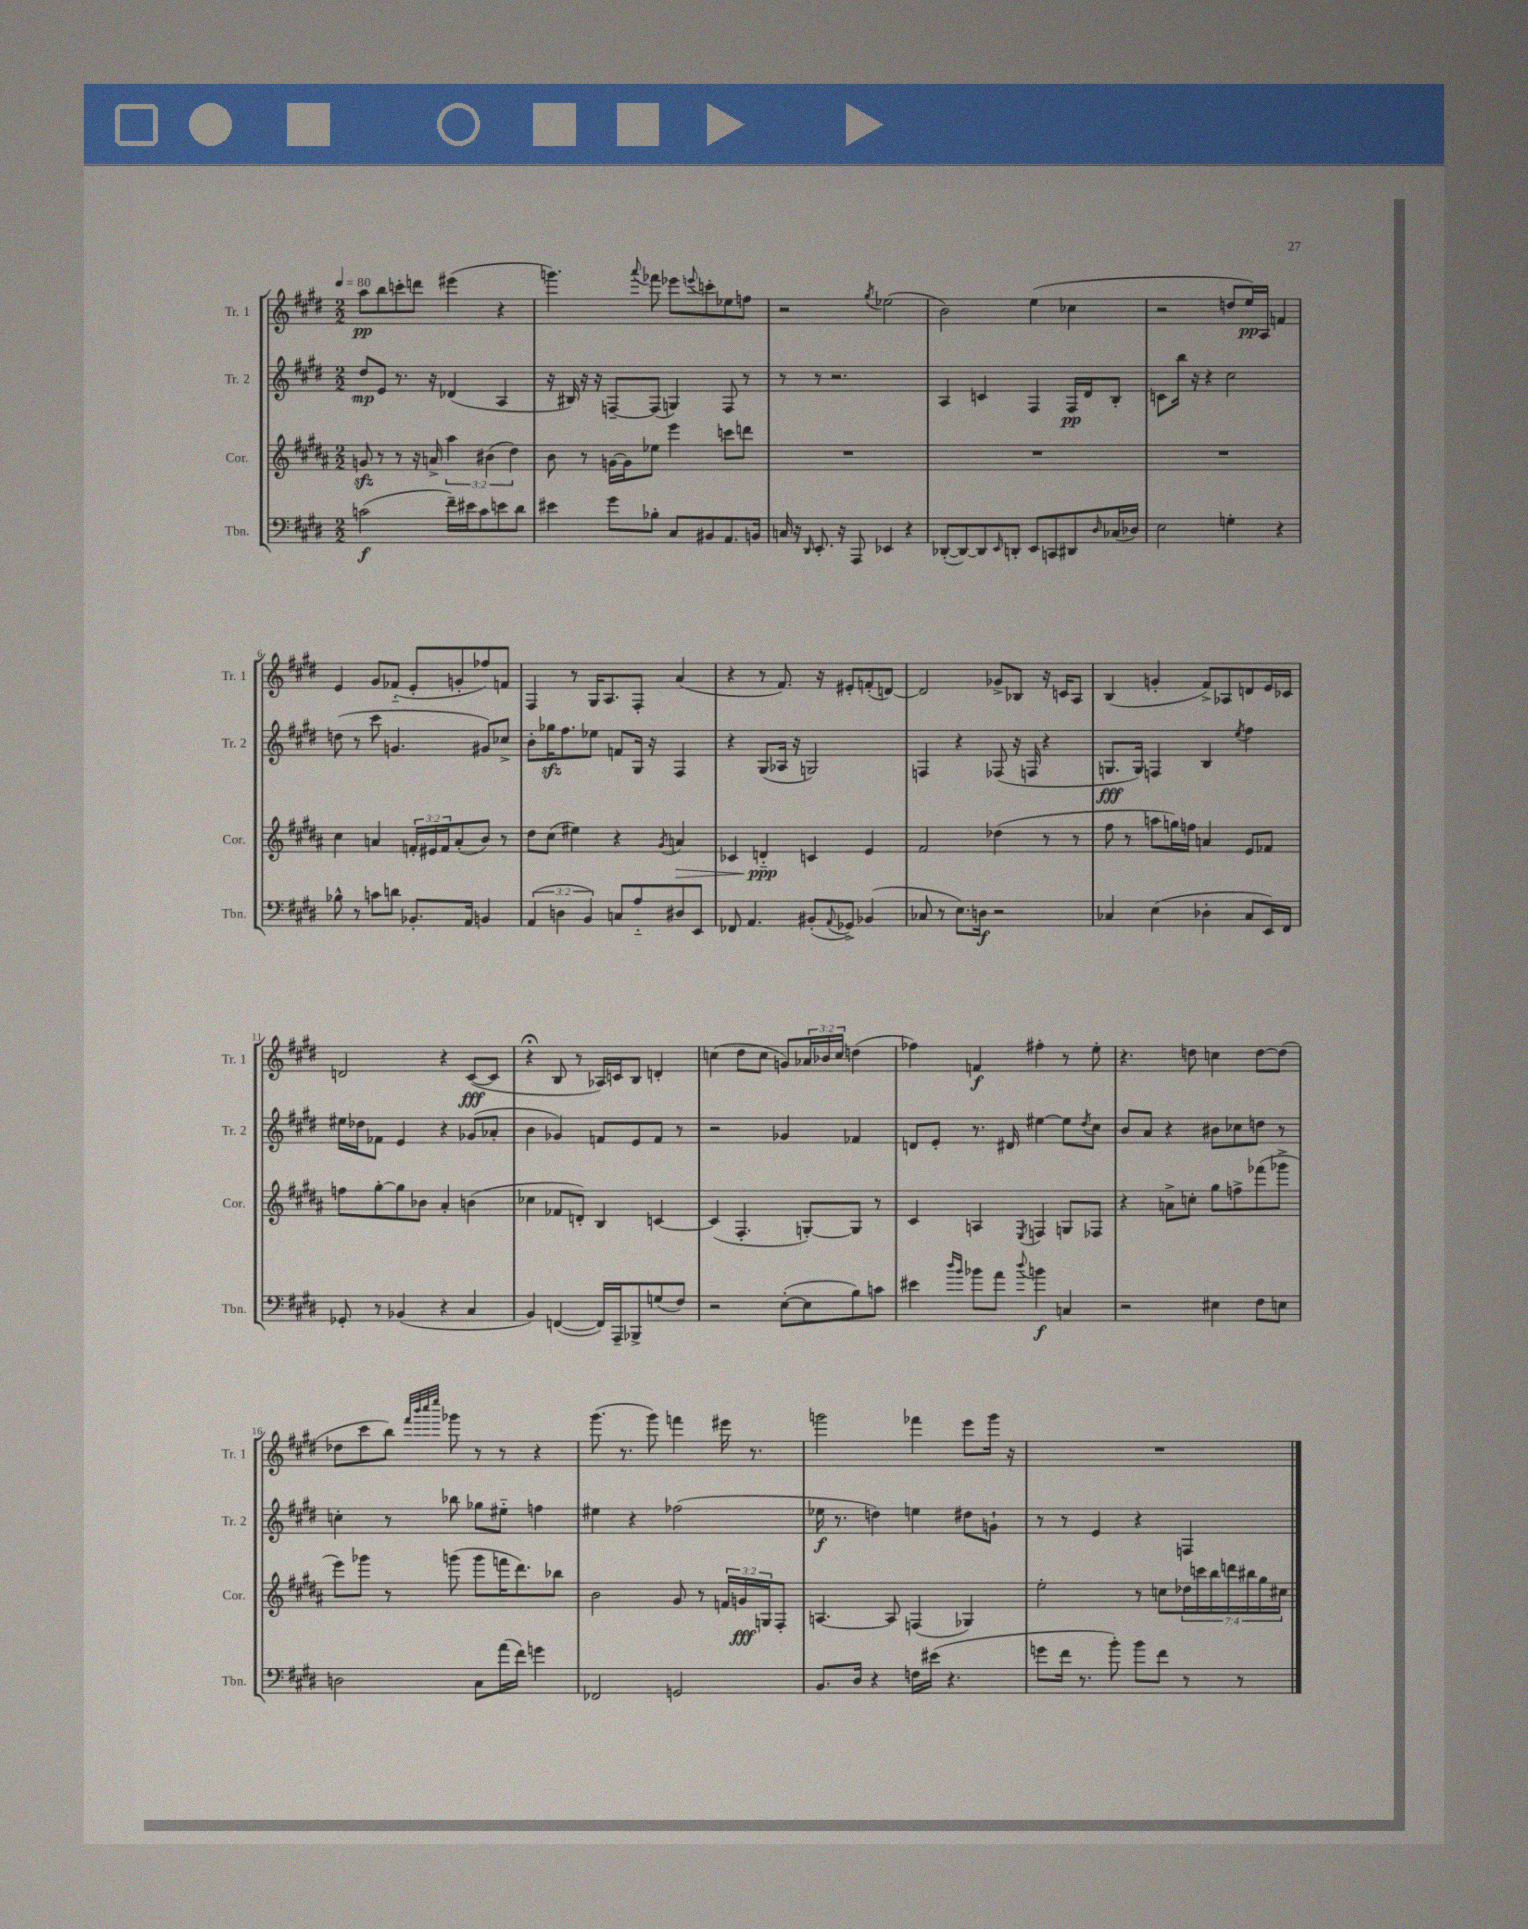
<<
\new StaffGroup <<
\new Staff = "s0" \with { instrumentName = "Tr. 1" shortInstrumentName = "Tr. 1" } {
    \clef treble \key e \major \numericTimeSignature \time 2/2 \override Staff.TupletNumber.text = #tuplet-number::calc-fraction-text \tempo 4 = 80
    a''8\pp b''8 c'''8-. d'''8 eis'''4( r4 |
    g'''4.) \appoggiatura { a'''8 } fes'''8 ees'''8 \appoggiatura { e'''8 } c'''8-. ees''8 f''8 |
    r2 \acciaccatura { gis''8 } ees''2( |
    b'2) e''4( ces''4 |
    r2 d''8 e''16\pp) a16 f'4 |
    e'4 gis'8 fes'8-_( e'8-. g'8-. fes''8) f'8 |
    fis4 r8 gis16 a8. fis8-. a'4( |
    r4 r8 fis'8.) r16 eis'8-. f'8-.( d'8~) |
    d'2 ges'8-> bes8 r16 c'16 a8 |
    b4( g'4-. fis'8->) aes8 d'8 e'16 ces'16 |
    d'2 r4 cis'8~\fff( cis'8 |
    r4\fermata b8 r8 aes16) c'16 b8 d'4-. |
    c''4( dis''8 c''8 g'8) \tuplet 3/2 { aes'16 bes'16 c''16 } d''4( |
    fes''4) f'4\f fis''4-. r8 e''8-. |
    r4. d''8 c''4 d''8~ d''8( |
    des''8 cis'''8 b''8) \grace { fis'''32 b'''32 cis''''32 e''''32 } ges'''8 r8 r8 r4 |
    gis'''8.( r8. gis'''8) f'''4 eis'''16 r8. |
    g'''2 fes'''4 e'''8 g'''16 r16 |
    R1 \bar "|." |
}
\new Staff = "s1" \with { instrumentName = "Tr. 2" shortInstrumentName = "Tr. 2" } {
    \clef treble \key e \major \numericTimeSignature \time 2/2
    dis''8\mp e'8 r8. r16 des'4( a4 |
    r16 bis16) r16 r16 f8~-- f8( g4) f8 r8 |
    r8 r8 r2. |
    a4 c'4 fis4 fis16\pp dis'16 b8-. |
    c'8 b''16 r16 r4 cis''2 |
    d''8( r8 cis'''8 g'4. gis'8) ces''8-> |
    b'8-. ges''16\sfz fis''8. ees''8 f'8 gis16 r16 fis4 |
    r4 gis8( aes16 r16 g2) |
    f4 r4 fes8( r16 f16 r4 |
    g8.\fff g16) f4 b4 \acciaccatura { e''8 } fis''4 |
    eis''16 des''16 fes'8 e'4 r4 ges'8( aes'8-. |
    b'4 ges'4) f'8 e'8 f'8 r8 |
    r2 ges'4 fes'4 |
    d'8 e'8-. r8. dis'16 eis''4~ eis''8 \acciaccatura { dis''8 } cis''8 |
    b'8 a'8 r4 bis'8 ces''8 d''8 r8 |
    c''4-. r8 bes''8 ges''8 eis''8-_ f''4 |
    eis''4 r4 fes''2( |
    ees''16\f r8. d''4) e''4 dis''8 g'8-! |
    r8 r8 e'4 r4 f4 \bar "|." |
}
\new Staff = "s2" \with { instrumentName = "Cor." shortInstrumentName = "Cor." } {
    \clef treble \key b \major \numericTimeSignature \time 2/2 \override Staff.TupletNumber.text = #tuplet-number::calc-fraction-text
    g'8\sfz r8 r8 r16 a'16-> \tuplet 3/2 { ais''4 bis'4( dis''4) } |
    b'8 r8 g'16~ g'16 ees''8 e'''4 c'''8 d'''8 |
    R1 |
    R1 |
    R1 |
    cis''4 a'4 \tuplet 3/2 { f'16-. eis'16 f'16 } a'8-.( b'8) r8 |
    dis''8 cis''8( eis''4) r4 \acciaccatura { gis'8 } a'4\> |
    ces'4 d'4-_\ppp\! c'4 e'4 |
    fis'2 des''4( r8 r8 |
    fis''8 r8 a''8 g''16) f''16 a'4 e'8 fes'8 |
    f''8 gis''8~-. gis''8 bes'8 ais'4-. b'4( |
    ces''4 fes'8 d'8-.) b4 c'4~ |
    c'4( fis4.-. g8~-.) g8 r8 |
    cis'4 a4 \acciaccatura { e8 } f4 g8 fes8 |
    r4 a'8-> c''8-. gis''8 f''8-> fes'''8( ges'''8-> |
    e'''8) ges'''8 r8 g'''8( g'''8 f'''16 dis'''8.) bes''8 |
    b'2 gis'8 r8 \tuplet 3/2 { f'16 g'16\fff g16 } fis8-. |
    a4.~ a8 f4( ges4) |
    e''2-. r8 c''8 \tuplet 7/4 { des''16 c'''16 b''16 d'''16 bis''16 gis''16 cis''16 } \bar "|." |
}
\new Staff = "s3" \with { instrumentName = "Tbn." shortInstrumentName = "Tbn." } {
    \clef bass \key e \major \numericTimeSignature \time 2/2 \override Staff.TupletNumber.text = #tuplet-number::calc-fraction-text
    c'2\f( fis'16--) eis'16 c'8 e'8 dis'8 |
    eis'4 gis'8 bes8-. cis8 bis,8 a,8. b,16 |
    c16 r16 \grace { dis,16 } e,8.-. r16 a,,8 ees,4 r4 |
    des,8~-.( des,8~) des,8 \grace { e,16 } d,8-. e,8 c,8 dis,8 \grace { dis16 } ces16( des16) |
    e2 g4-. r4 |
    bes8-^ r8 c'8 d'8 bes,8.-. a,16 b,4 |
    \tuplet 3/2 { a,4( d4 b,4) } c8 a8-_ dis8 e,8 |
    fes,8 a,4. bis,8-.( \appoggiatura { a,8 } ges,8->) bes,4( |
    ces8 r8 e8.) d16\f r2 |
    ces4 e4( des4-. ces8 e,16) fis,16 |
    ges,8-. r8 bes,4( r4 cis4 |
    b,4) f,4~( f,16) a,,16-- bes,,8-> g8( fis8) |
    r2 e8~-.( e8 b8) c'8 |
    eis'4 \grace { dis''16 b'16 } bes'8 a'8 \appoggiatura { dis''8 } b'4\f c4 |
    r2 eis4 fis8 e8 |
    d2 cis8 a'16( fis'16) g'4 |
    fes,2 g,2 |
    b,8. dis16 r4 f16 eis'16( r4. |
    g'8 fis'16 r8. b'8-.) b'8 fis'8 r8 r8 \bar "|." |
}
>>
>>
